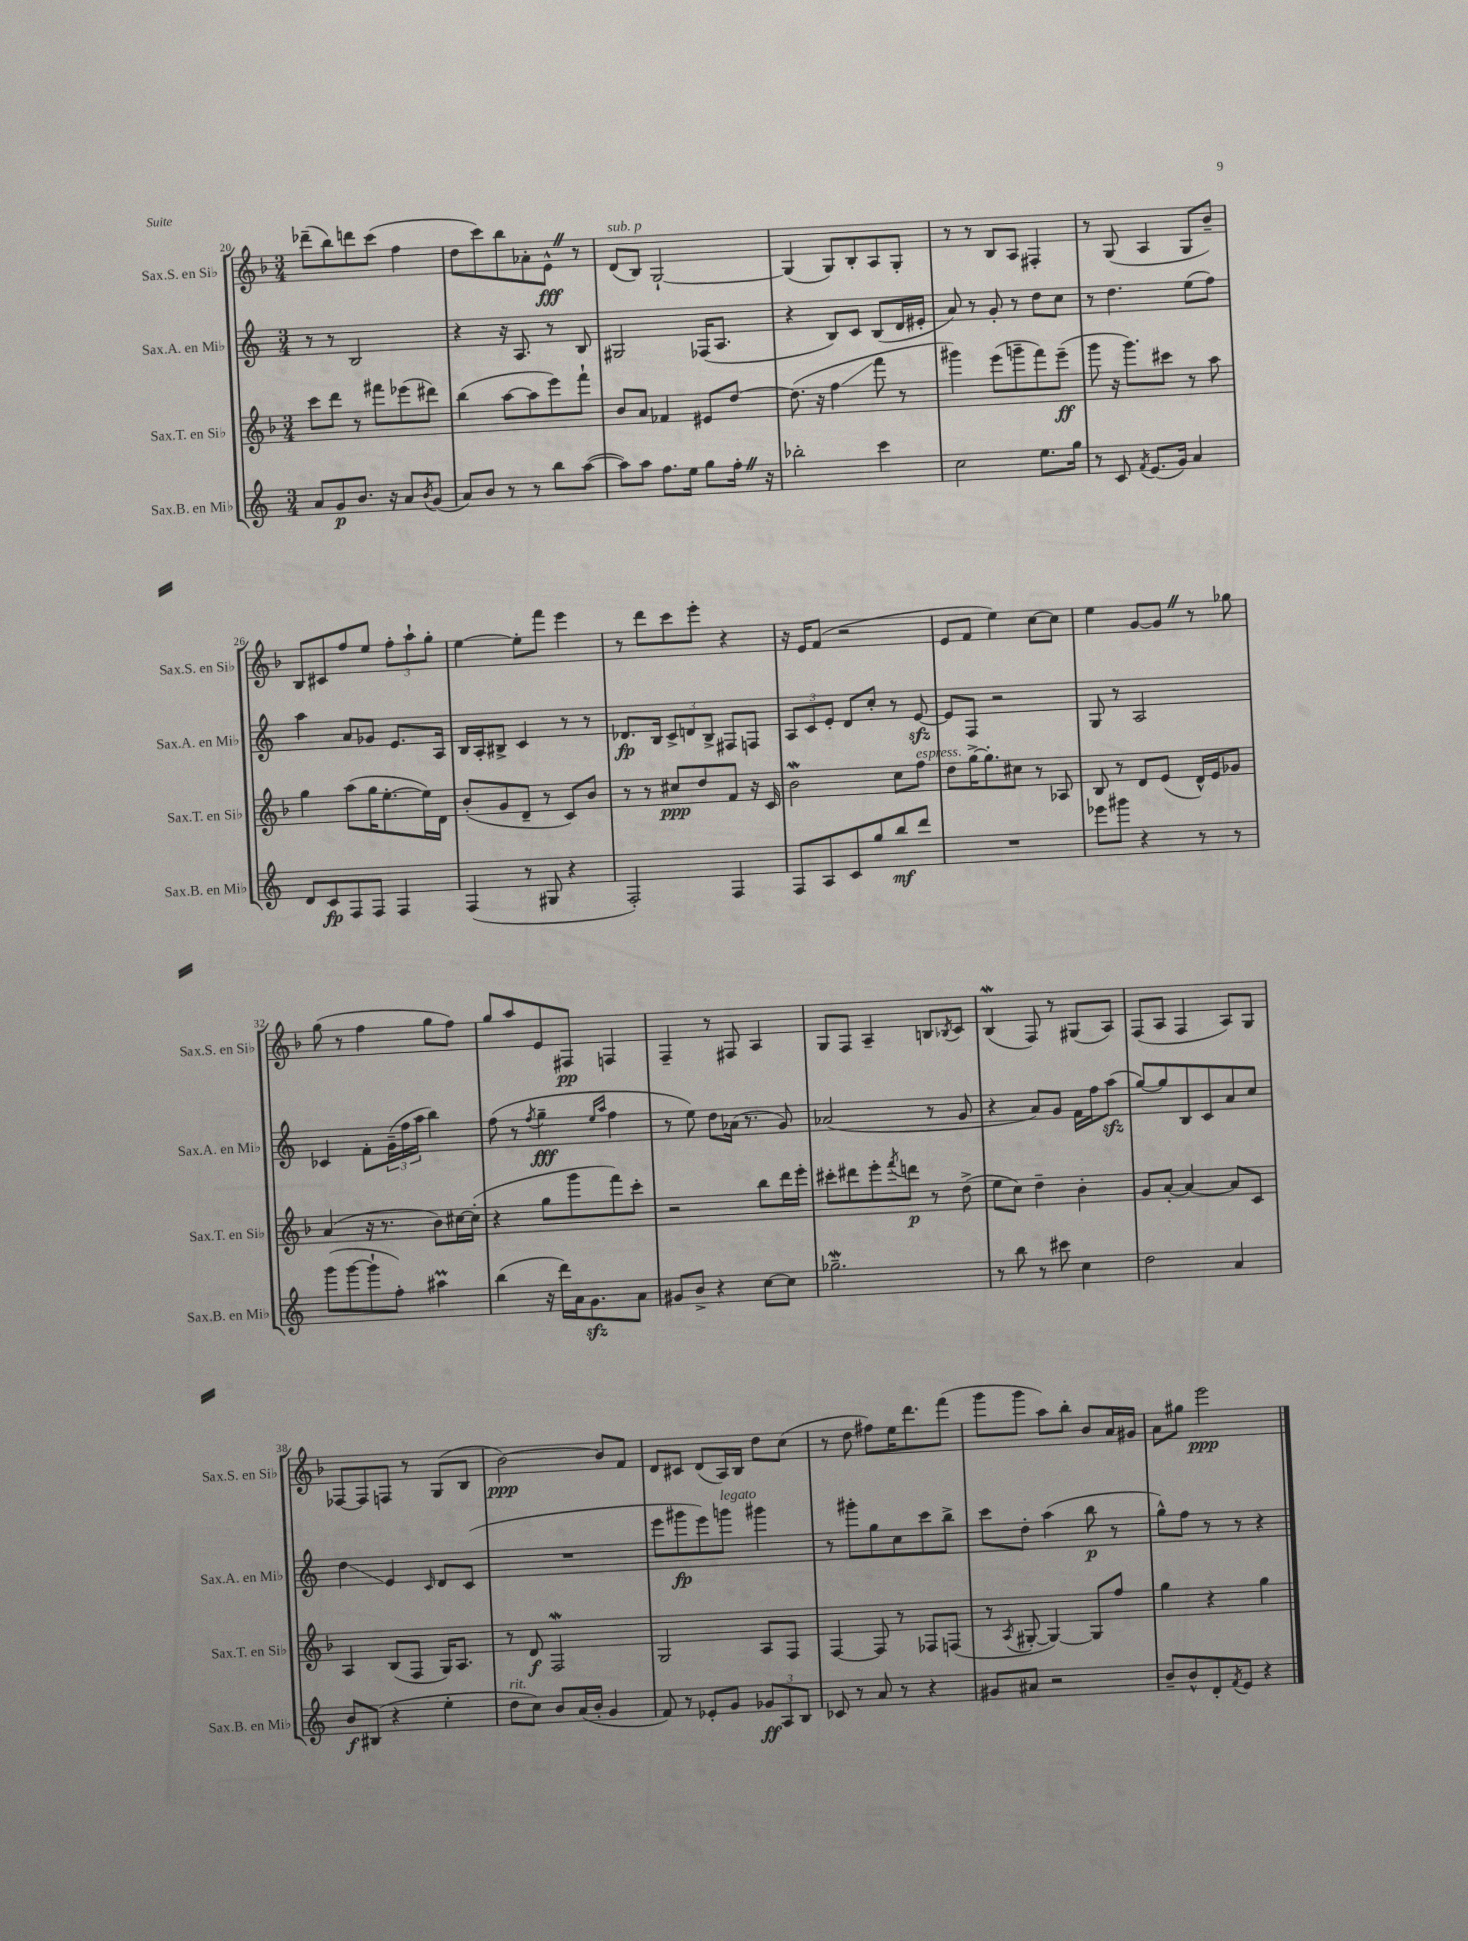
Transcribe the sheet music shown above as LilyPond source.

<<
\new StaffGroup <<
\new Staff = "s0" \with { instrumentName = "Sax.S. en Sib" shortInstrumentName = "Sax.S. en Sib" } {
    \clef treble \key f \major \numericTimeSignature \time 3/4
    des'''8--( bes''8) d'''8 c'''8( f''4 |
    d''8 c'''8) bes''8 aes'8-. e'8-^\fff \once \override BreathingSign.text = \markup { \musicglyph "scripts.caesura.straight" } \breathe r8 |
    d'8^\markup { \italic "sub. p" }( bes8) g2~-! |
    g4( g8) bes8-. a8 g8-. |
    r8 r8 bes8 a8 fis4-. |
    r8 g8( a4 g8 bes'8--) |
    bes8 cis'8 f''8 e''8 \tuplet 3/2 { f''8-. a''8-! g''8-. } |
    e''4~ e''8-. f'''8 e'''4 |
    r8 d'''8 c'''8 e'''8-. r4 |
    r16 e'16 f'8( r2 |
    e'8 f'8 e''4) c''8~ c''8 |
    e''4 g'8~ g'8 \once \override BreathingSign.text = \markup { \musicglyph "scripts.caesura.straight" } \breathe r8 ges''8 |
    g''8( r8 f''4 g''8 f''8) |
    g''8 a''8 e'8 fis8\pp f4 |
    f4-- r8 fis8 a4 |
    g8 f8 a4-- b8 \acciaccatura { bes8 } c'8 |
    bes4\mordent( f8) r8 gis8( a8) |
    f8( a8 f4 a8) g8 |
    fes8~ fes8 f8 r8 g8( bes8 |
    bes'2~\ppp) bes'8 f'8 |
    d'8 cis'8 d'8( a16) bes16 d''8 c''8( |
    r8 d''8 fis''8) e''16 d'''8. f'''8( |
    g'''8 g'''8 a''8) bes''8-. bes'8 a'16 gis'16 |
    a'8 gis''8 e'''2\ppp \bar "|." |
}
\new Staff = "s1" \with { instrumentName = "Sax.A. en Mib" shortInstrumentName = "Sax.A. en Mib" } {
    \clef treble \key c \major \numericTimeSignature \time 3/4
    r8 r8 b2 |
    r4 r16 a8. r8 b8 |
    gis2 fes16( a8. |
    r4 b8) c'8 b8( d'16 eis'16-. |
    a'8) r8 g'8-. r8 d''8 c''8 |
    r8 d''4. e''8( f''8) |
    a''4 a'8 ges'8 e'8. a16 |
    b16 a16-. bis8-> c'4 r8 r8 |
    des'8.\fp b16 \tuplet 3/2 { c'8-> d'8 b8-> } fis8 f8 |
    \tuplet 3/2 { a8 c'8 e'8-. } d'8 c''8-. r8 e'8~\sfz |
    e'8 f8 r2 |
    g8 r8 a2 |
    ces'4 f'8-. \tuplet 3/2 { g'16--( f''16 a''16 } b''4) |
    f''8( r8 \acciaccatura { f''8 } g''4--\fff \grace { e''16 a''16 } f''4 |
    r8 e''8) d''8 aes'16( r8. g'8) |
    aes'2( r8 g'8 |
    r4 a'8) g'8 f'16 f''16 a''8\sfz( |
    g''8~) g''8 b8 c'8 a'8 c''8 |
    d''4\glissando e'4 \grace { c'16 } d'8 c'8( |
    R2. |
    e'''8 gis'''8\fp e'''8) g'''8^\markup { \italic "legato" } gis'''4 |
    r8 gis'''8-. g''8 c''8 c'''8 b''8-> |
    c'''8 d''8-. a''4( b''8\p r8 |
    g''8-^) f''8 r8 r8 r4 \bar "|." |
}
\new Staff = "s2" \with { instrumentName = "Sax.T. en Sib" shortInstrumentName = "Sax.T. en Sib" } {
    \clef treble \key f \major \numericTimeSignature \time 3/4
    c'''8 d'''8 r8 fis'''8 ees'''8( dis'''8) |
    bes''4( a''8~ a''8 e'''8) f'''8-! |
    bes'8 a'8 fes'4 eis'8 d''8~ |
    d''8.( r16 f''4\glissando f'''8 r8 |
    gis'''4) e'''8( g'''8-- f'''8) e'''8--\ff( |
    g'''8 r16 g'''8.) cis'''8 r8 a''8 |
    g''4 a''8( g''16 e''8.~-. e''16) d'16 |
    bes'8-.( g'8 d'8-- r8 c'8) bes'8 |
    r8 r8 cis''8\ppp d''8 f'8 r16 c'16 |
    bes'2\mordent c''8 f''8^\markup { \italic "espress." } |
    d''8 g''16~-> g''8.-. cis''8 r8 aes8 |
    bes8 r8 d'8 e'8( d'16-^) e'16 ges'8 |
    a'4( r16 r8. bes'8) cis''16~ cis''16-.( |
    r4 g''8 g'''8 f'''8) c'''8-. |
    r2 bes''8 d'''16 e'''16-. |
    cis'''8-. dis'''8 e'''8-. \acciaccatura { f'''8 } d'''8\p r8 d''8->( |
    e''8 c''8) d''4-- bes'4-. |
    g'8 a'8~-. a'4~ a'8 c'8 |
    a4 bes8( f8 g16) a8. |
    r8 d'8\f f2\mordent |
    g2 a8 f8 |
    f4~ f8 r8 fes8 f8( |
    r8 \acciaccatura { a8 } gis8~-. gis4~) gis8 f''8 |
    g''4 r4 g''4 \bar "|." |
}
\new Staff = "s3" \with { instrumentName = "Sax.B. en Mib" shortInstrumentName = "Sax.B. en Mib" } {
    \clef treble \key c \major \numericTimeSignature \time 3/4
    a'8 g'8\p b'8. r16 a'8 \acciaccatura { b'8 } g'8( |
    a'8) b'8 r8 r8 b''8 a''8~( |
    a''8) a''8 f''8. e''16 g''8 f''16-. \once \override BreathingSign.text = \markup { \musicglyph "scripts.caesura.straight" } \breathe r16 |
    bes''2-. c'''4 |
    c''2 e''8. g''16 |
    r8 c'8 \acciaccatura { f'8 } e'8.( g'16) a'4 |
    d'8 c'8\fp f8 f8 f4 |
    f4( r8 gis8 r4 |
    f2-.) f4 |
    f8 a8 c'8 g''8 b''8\mf d'''8 |
    R2. |
    ees'''8 gis'''8 r4 r8 r8 |
    g'''8( g'''8~ g'''8-! f''8-.) ais''4\prall |
    b''4( r16 d'''16) a'16 g'8.\sfz a'8 |
    gis'8 b'8-> r4 c''8~ c''8 |
    ges''2.--\mordent |
    r8 b''8 r8 cis'''8 c''4 |
    d''2 a'4 |
    b'8\f bis8( r4 e''4-. |
    d''8^\markup { \italic "rit." } c''8) b'8 a'16( b'16-. g'4 |
    f'8) r8 ees'8-. g'8 \tuplet 3/2 { ges'8\ff a8 b8 } |
    ces'8 r8 a'8 r8 r4 |
    gis'8 ais'8 r2 |
    b'8-- b'8-^ d'8-. \acciaccatura { f'8 } e'8 r4 \bar "|." |
}
>>
>>
\layout { \context { \Score currentBarNumber = #20 } }
